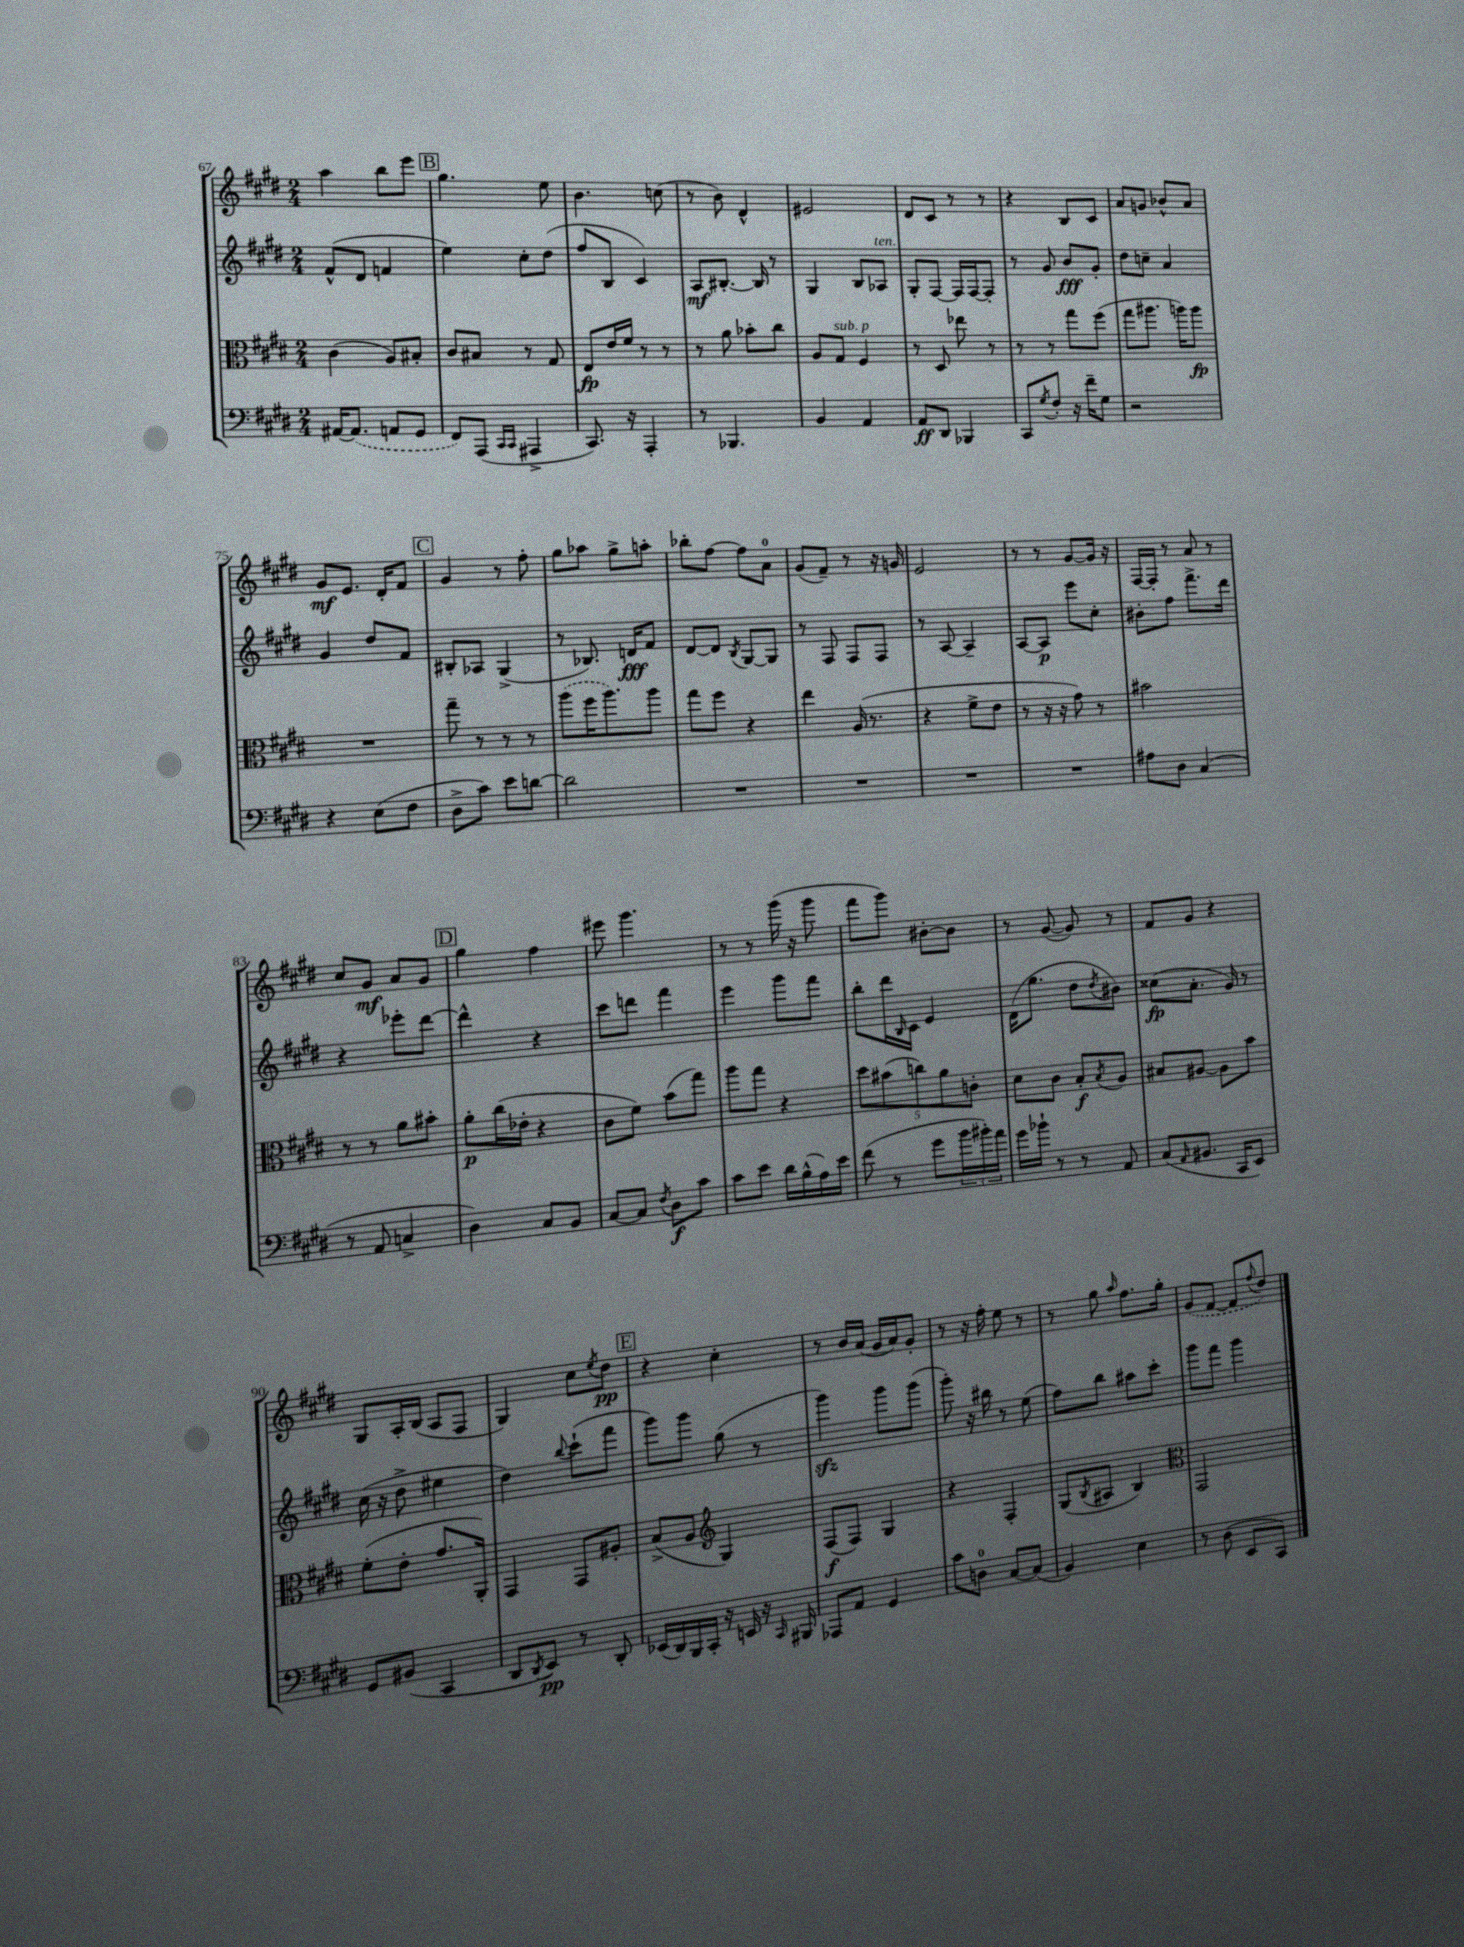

**kern	**kern	**kern	**kern
*staff4	*staff3	*staff2	*staff1
*clefF4	*clefC3	*clefG2	*clefG2
*k[f#c#g#d#]	*k[f#c#g#d#]	*k[f#c#g#d#]	*k[f#c#g#d#]
*M2/4	*M2/4	*M2/4	*M2/4
[16AA#	(4c#	(8f#^^	4aa
(8.AA#]	.	.	.
.	.	8d#	.
8AA	8A)	4f	8bb
8GG#	8B#'	.	8eee
=	=	=	=
8FF#)	8c#	4ee)	4.gg#
(8AAA	8B#	.	.
16qqCC#	.	.	.
16qqCC#	.	.	.
4AAA#^	8r	8cc#'	.
.	8G#	(8dd#	8ee
=	=	=	=
8.CC#)	8E	8ff#	4.b
.	16e	8B	.
16r	16f#	.	.
4AAA'	8r	4c#)	.
.	8r	.	(8cc
=	=	=	=
8r	8r	8A	8r
4.BBB-	8a	[8.B#'	8b)
.	8b-'	.	4d#^^
.	.	16B#]	.
.	8cc#	8r	.
=	=	=	=
4BB	8A	4G#	2e#
.	8G#	.	.
4AA	4F#	8B	.
.	.	8A-	.
=	=	=	=
8AA	8r	8G#'	8d#
8DD#	8D#	[8F#	8c#
4BBB-	8ee-	16F#]	8r
.	.	[16F#	.
.	8r	8F#']	8r
=	=	=	=
8CC#	8r	8r	4r
8qG#	.	.	.
8F#'	8r	8g#	.
16r	8gg#	8b	8B
16f#~	.	.	.
8G#	(8ff#	8g#'	8c#
=	=	=	=
2r	8gg#	8dd#	8a
.	8.aa#	8cc~	8g
.	.	4a	8b-^^
.	16aa)	.	.
.	8aa	.	8a
=	=	=	=
4r	2r	4g#	8g#
.	.	.	8.e
(8E	.	8dd#	.
.	.	.	16d#'
8F#	.	8f#	8f#
=	=	=	=
8D#^	8gg#~	8B#'	4g#
8c#)	8r	8A-	.
8e	8r	(4G#^	8r
[8d	8r	.	8ff#'
=	=	=	=
2d]	(8aa	8r	8gg#
.	16ff#	8.B-)	8aa-
.	8.aa)	.	.
.	.	.	8gg#^
.	.	16d	.
.	8aa	8f#	8aa'
=	=	=	=
2r	8gg#	[8d#	8bb-'
.	8ff#	8d#]	[8ff#
.	.	8qB	.
.	4r	[8G#	8ff#]
.	.	8G#]	8a
=	=	=	=
2r	4ee	8r	(8g#
.	.	8F#	8f#~)
.	(16A	8F#	8r
.	8.r	.	.
.	.	8F#	16r
.	.	.	16g
=	=	=	=
2r	4r	8r	2e
.	.	[8A	.
.	8f#^	4A~]	.
.	8e	.	.
=	=	=	=
2r	8r	[8A	8r
.	16r	8A]	8r
.	16r	.	.
.	8g#)	8eee	[8g#
.	8r	8cc#'	16g#]
.	.	.	16r
=	=	=	=
8A#	2b#	8b#'	[16F#
.	.	.	16F#']
8D#	.	8ff#	8r
(4C#	.	8.fff#^	8a
.	.	.	8r
.	.	16ddd#	.
=	=	=	=
8r	8r	4r	8cc#
8AA	8r	.	8g#
4C^	8a	8eee-'	8a
.	8b#'	[8ddd#	8g#
=	=	=	=
4D#)	8a'	4ddd#^^]	4gg#
.	(16cc#	.	.
.	16e-'	.	.
8C#	4r	4r	4ff#
8BB	.	.	.
=	=	=	=
[8C#	8c#	8ccc#	8eee#
8C#]	8f#)	8ddd	4.ggg#
8qF#	.	.	.
8D#	(8b	4fff#	.
8c#	8gg#)	.	.
=	=	=	=
8c#	8aa	4eee	8r
8e	8gg#	.	8r
16d#	4r	8ggg#	(16ggg#
(16B^^	.	.	16r
16A)	.	8fff#	8ggg#
16e	.	.	.
=	=	=	=
(8f#	10dd#	8bb'	8fff#
.	(10b#	.	.
8r	.	16ddd#	8ggg#)
.	.	16qqB	.
.	.	16c#	.
.	10cc)	.	.
8g#	.	4e	[8b#'
.	10a	.	.
24b	.	.	8b#]
.	10c'	.	.
24b#')	.	.	.
24a	.	.	.
=	=	=	=
16g#	8d#	(16d#	8r
16b-`	.	8.gg#	.
8r	8c#	.	([8g#
8r	8B'	8dd#	8g#])
.	8qB	8qdd#	.
8AA	8A	8b#)	8r
=	=	=	=
(8C#	8B#	(8cc##	8f#
16qqAA	.	.	.
8.BB#	[8A#	8.a'	8g#
.	8A#]	.	4r
16CC#	.	16g#)	.
8EE)	8b	8r	.
=	=	=	=
8GG#	(8f#'	(16cc#	8G#
.	.	16r	.
(8BB#	8e'	8dd#^	16A'
.	.	.	(16B
4CC#	8.g#	4ee#	8A
.	.	.	8F#
.	16AA')	.	.
=	=	=	=
8DD#	4GG#	4dd#)	4G#)
8qDD#	.	.	.
8EE)	.	.	.
.	.	8qqbb	.
8r	8GG#	(8ccc#`	8cc#
.	.	.	8qee
8DD#'	8A#'	8fff#	8dd#
=	=	=	=
(16EE-	(8B^	8ggg#)	4r
16DD#)	.	.	.
16BBB	8A	8ggg#	.
16CC#'	.	.	.
*	*clefG2	*	*
16r	4G#)	(8gg#	4cc#'
16EE	.	.	.
16r	.	8r	.
16qqCC#	.	.	.
16BBB#	.	.	.
=	=	=	=
8AAA-	(8F#	4ggg#)	8r
8AA	8F#)	.	16b
.	.	.	(16a
4GG#	4G#	8ggg#	16g#
.	.	.	16a)
.	.	(8ggg#	8g#'
=	=	=	=
8c#	4r	8ggg#')	8r
8D	.	16r	16r
.	.	16bb#	16ff#'
[8C#	4F#'	8r	8ee
(8C#]	.	(8ee	8r
=	=	=	=
4BB)	(8G#	8ff#)	8r
.	8qB	.	.
.	8A#	8bb	8gg#
.	.	.	16qqaa
4E	4B)	8aa#	8.ff#
.	.	8ccc#'	.
.	.	.	16gg#'
=	=	=	=
*	*clefC3	*	*
8r	2GG#	8ggg#	(8g#
(8D#	.	8fff#	[8f#
8EE	.	4ggg#	8f#]
.	.	.	8qqff#
8CC#)	.	.	8dd#)
==	==	==	==
*-	*-	*-	*-
